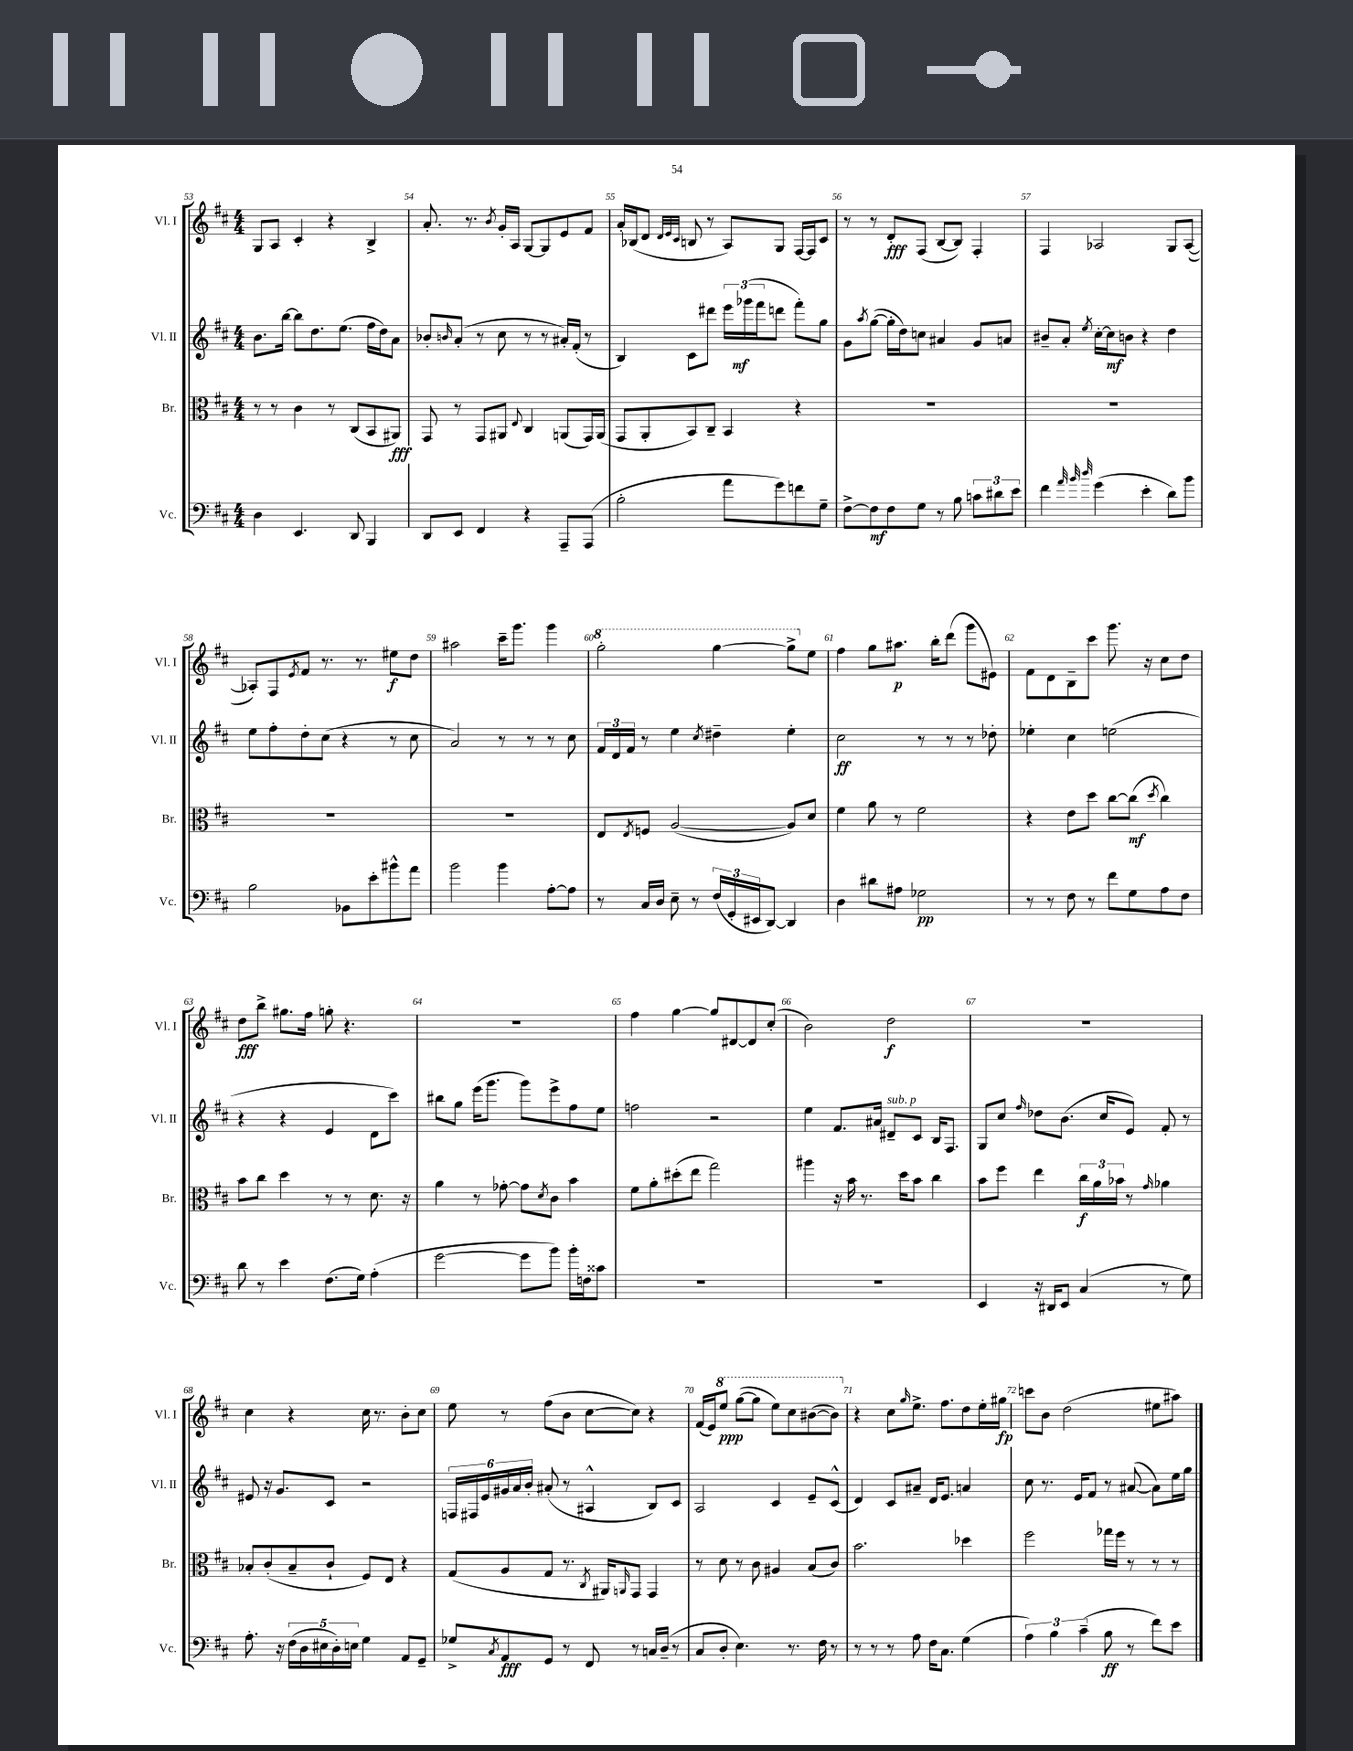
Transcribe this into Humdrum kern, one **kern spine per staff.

**kern	**kern	**kern	**kern
*staff4	*staff3	*staff2	*staff1
*clefF4	*clefC3	*clefG2	*clefG2
*k[f#c#]	*k[f#c#]	*k[f#c#]	*k[f#c#]
*M4/4	*M4/4	*M4/4	*M4/4
4D\	8r	8.b\L	8G/L
.	8r	.	8A/J
.	.	[16bb\Jk	.
4.EE/	4c#\	8bb\]L	4c#'/
.	.	8.dd\	.
.	8r	.	4r
.	.	(8.ee\J	.
8DD/	(8C#/L	.	.
4BBB/	8BB/	16ff#\LL	4B^/
.	.	16dd\J)	.
.	8AA#/J)	8a\J	.
=	=	=	=
8DD/L	8GG/	8b-'/L	8.a'/
.	.	16qqb/	.
8EE/J	8r	(8a'/J	.
.	.	.	8.r
4FF#/	8GG/L	8r	.
.	.	.	8qb/
.	8AA#/J	8cc#\	16g'/LL
.	.	.	16A/JJ
.	8qqE/	.	.
4r	4C#/	8r	[8G/L
.	.	8r	8G/]
8AAA~/L	(8AA/L	16a#'/LL)	8e/
.	.	(16f#'/JJ	.
(8AAA/J	16GG/L)	8r	8f#/J
.	(16AA/JJ	.	.
=	=	=	=
2B'\	8GG/L	4B/)	16a'/LL
.	.	.	(16B-/J
.	8AA'/	.	8d/J
.	.	.	32qqd/LLL
.	.	.	32qqe/
.	.	.	32qqc#/JJJ
.	8BB/)	8c#\L	8B/
.	8C#~/J	8ddd#\J	8r
8a\L	4BB/	24eee\LL	8A/L)
.	.	(24ggg-\	.
.	.	24fff#\J	.
8g\)	.	8ddd\J	8G/J
8f\	4r	8fff#'\L)	[16F#/LL
.	.	.	16F#/]J
8G~\J	.	8gg\J	8c#/J
=	=	=	=
[8F#^\L	1r	8g\L	8r
.	.	8qaa/	.
8F#\]	.	([8gg\J	8r
8F#\	.	16gg'\]LL	8d'/L
.	.	16dd\J)	.
8G\J	.	8cc\J	(8F#/J
8r	.	4a#/	[8B/L
8B\	.	.	8B/]J)
12c\L	.	8g/L	4F#'/
12d#\	.	.	.
.	.	8a/J	.
12e\J	.	.	.
=	=	=	=
4f#\	1r	8b#~/L	4F#/
.	.	8a'/J	.
32qqa/	.	.	.
32qqb/	.	.	.
32qqdd/	.	8qee/	.
(4g\	.	[16cc#'\LL	2A-/
.	.	16cc#\]J	.
.	.	8b\J	.
4e'\	.	4r	.
8d\L)	.	4dd\	8G/L
8b\J	.	.	([8A-/J
=	=	=	=
2B\	1r	8ee\L	8A-'/]L)
.	.	8ff#'\	8F#/
.	.	.	8qe/
.	.	8dd'\	8f#/J
.	.	(8cc#\J	8.r
8BB-\L	.	4r	.
.	.	.	8.r
8e'\	.	.	.
8b#^^\	.	8r	8ee#\L
8a\J	.	8cc#\	8dd\J
=	=	=	=
2b\	1r	2a/)	2aa#\
4b\	.	8r	16ccc#~\LK
.	.	.	8.ggg\J
.	.	8r	.
[8A'\L	.	8r	4ggg\
8A\]J	.	8cc#\	.
=	=	=	=
8r	8E/L	24f#/LL	2ggg'\
.	.	24d/	.
.	.	24f#/JJ	.
.	8qE/	.	.
16C#/LL	8F/J	8r	.
16D/JJ	.	.	.
8E~\	([2A/	4ee\	.
8r	.	.	.
.	.	8qcc#/	.
(24F#/LL	.	4dd#~\	[4ggg\
24GG'/	.	.	.
24EE#/J	.	.	.
[8DD/J)	.	.	.
4DD/]	8A/]L)	4ee'\	8ggg^\]L
.	8d/J	.	8ee\J
=	=	=	=
4D\	4f#\	2cc#\	4ff#\
8d#\L	8a\	.	8gg\L
8A#\J	8r	.	8.aa#\J
2G-\	2f#\	8r	.
.	.	.	16bb'\LK
.	.	8r	(8ddd\J
.	.	8r	8ggg\L
.	.	8dd-'\	8e#\J)
=	=	=	=
8r	4r	4ee-'\	8f#\L
8r	.	.	8d\
8F#\	8e\L	4cc#\	8B~\
8r	8dd\J	.	8ccc#\J
8f#\L	[8cc#\L	(2ee\	8.ggg\
8G\	(8cc#\]J	.	.
.	.	.	16r
.	8qdd/	.	.
8A\	4cc#\)	.	8cc#\L
8F#\J	.	.	8dd\J
=	=	=	=
8d\	8b\L	4r	8dd\L
8r	8cc#\J	.	8bb^\J
4e\	4dd\	4r	8.gg#\L
.	.	.	16ff#\Jk
(8.F#\L	8r	4e/	8gg'\
.	8r	.	4.r
16G\Jk)	.	.	.
(4A'\	8.d\	8d\L	.
.	.	8ccc#\J)	.
.	16r	.	.
=	=	=	=
[2g\	4a\	8bb#\L	1r
.	.	8gg\J	.
.	8r	(16eee\LK	.
.	.	8.ggg\J	.
.	[8g-'\	.	.
8g\]L	8g-\]L	8ggg\L)	.
.	8qd/	.	.
8b\J)	8c#\J	8eee^\	.
16b'\LL	4b\	8ff#\	.
16F\J	.	.	.
8c##\J	.	8ee\J	.
=	=	=	=
1r	8f#\L	2ff\	4ff#\
.	8a'\	.	.
.	(8dd#'\	.	[4gg\
.	8ee\J	.	.
.	2gg\)	2r	8gg/]L
.	.	.	[8d#/
.	.	.	8d#/]
.	.	.	(8cc#'/J
=	=	=	=
1r	4aa#\	4ee\	2b\)
.	16r	8.f#/L	.
.	16b\	.	.
.	8.r	.	.
.	.	16a#/Jk	.
.	.	8d#~/L	2dd\
.	16dd\LK	.	.
.	8b\J	8c#/J	.
.	4cc#\	16B/LK	.
.	.	8.F#/J	.
=	=	=	=
4EE/	8b\L	8G/L	1r
.	8ff#\J	8cc#/J	.
.	.	16qqff#/	.
16r	4ee\	8dd-\L	.
16DD#/LK	.	.	.
8EE/J	.	(8.b\J	.
(4C#/	24cc#\LL	.	.
.	24a\	.	.
.	.	16cc#/LK	.
.	24b-\JJ	.	.
.	8r	8e/J)	.
.	16qqg/	.	.
8r	4a-\	8f#'/	.
8G\)	.	8r	.
=	=	=	=
8.A'\	8B-'/L	8e#/	4cc#\
.	(8c#'/	16r	.
16r	.	8.g/L	.
(20F#\LL	8B-~/	.	4r
20D\	.	.	.
20E#\	.	.	.
.	8c#`/J	8c#/J	.
20D'\)	.	.	.
20E\JJ	.	.	.
4G\	8F#/L)	2r	16cc#\
.	.	.	8.r
.	8E/J	.	.
8AA/L	4r	.	8b'\L
8GG~/J	.	.	8cc#\J
=	=	=	=
8G-^/L	(8G/L	24F/LL	8ee\
.	.	24F#/	.
.	.	24e/	.
8qC#/	.	.	.
8AA/	8A/	24g#/	8r
.	.	24a/	.
.	.	24b'/JJ	.
8GG/J	8G/J	(8a#'/	(8ff#\L
8r	8.r	8r	8b\J
8FF#/	.	4A#^^/	[8cc#\L
.	8qC#/	.	.
.	16AA#/LK)	.	.
.	16qqAA/	.	.
8r	8GG/J	.	8cc#\]J)
16C/LL	4GG/	8B/L)	4r
(16D~/JJ	.	.	.
8r	.	8c#/J	.
=	=	=	=
8C#/L	8r	2A/	(16f#/LL
.	.	.	16e/J)
8D'/J	8d\	.	8eee/J
4.E\)	8r	.	([8ggg\L
.	8c#\	.	8ggg\]J
.	4A#/	4c#/	8eee\L)
8.r	.	.	8ccc#\
.	(8B/L	8e~/L	([8bb#\
16F#\	.	.	.
8r	8c#/J)	(8c#^^/J	8bb#\]J)
=	=	=	=
8r	2.b\	4d/)	4r
8r	.	.	.
8r	.	8c#/L	8cc#\L
.	.	.	16qqgg/
8A\	.	8a#~/J	8.ee^\J
16F#\LK	.	16d/LK	.
8.C#\J	.	8.e/J	8.ff#\L
(4G\	4dd-\	4a/	8dd\
.	.	.	16ee'\L
.	.	.	16gg#\JJ
=	=	=	=
6A\)	2ff#\	8cc#\	8ccc\L
.	.	8.r	8b\J
6B\	.	.	.
.	.	.	(2dd\
.	.	16e/LK	.
(6c#~\	.	.	.
.	.	8f#/J	.
8B\	16gg-\LL	8r	.
.	16ff#\JJ	.	.
8r	8r	([8a#/	.
8f#\L)	8r	8a#\]L)	8ee#\L
8e\J	8r	16ee\L	8aa#\J)
.	.	16gg\JJ	.
==	==	==	==
*-	*-	*-	*-
